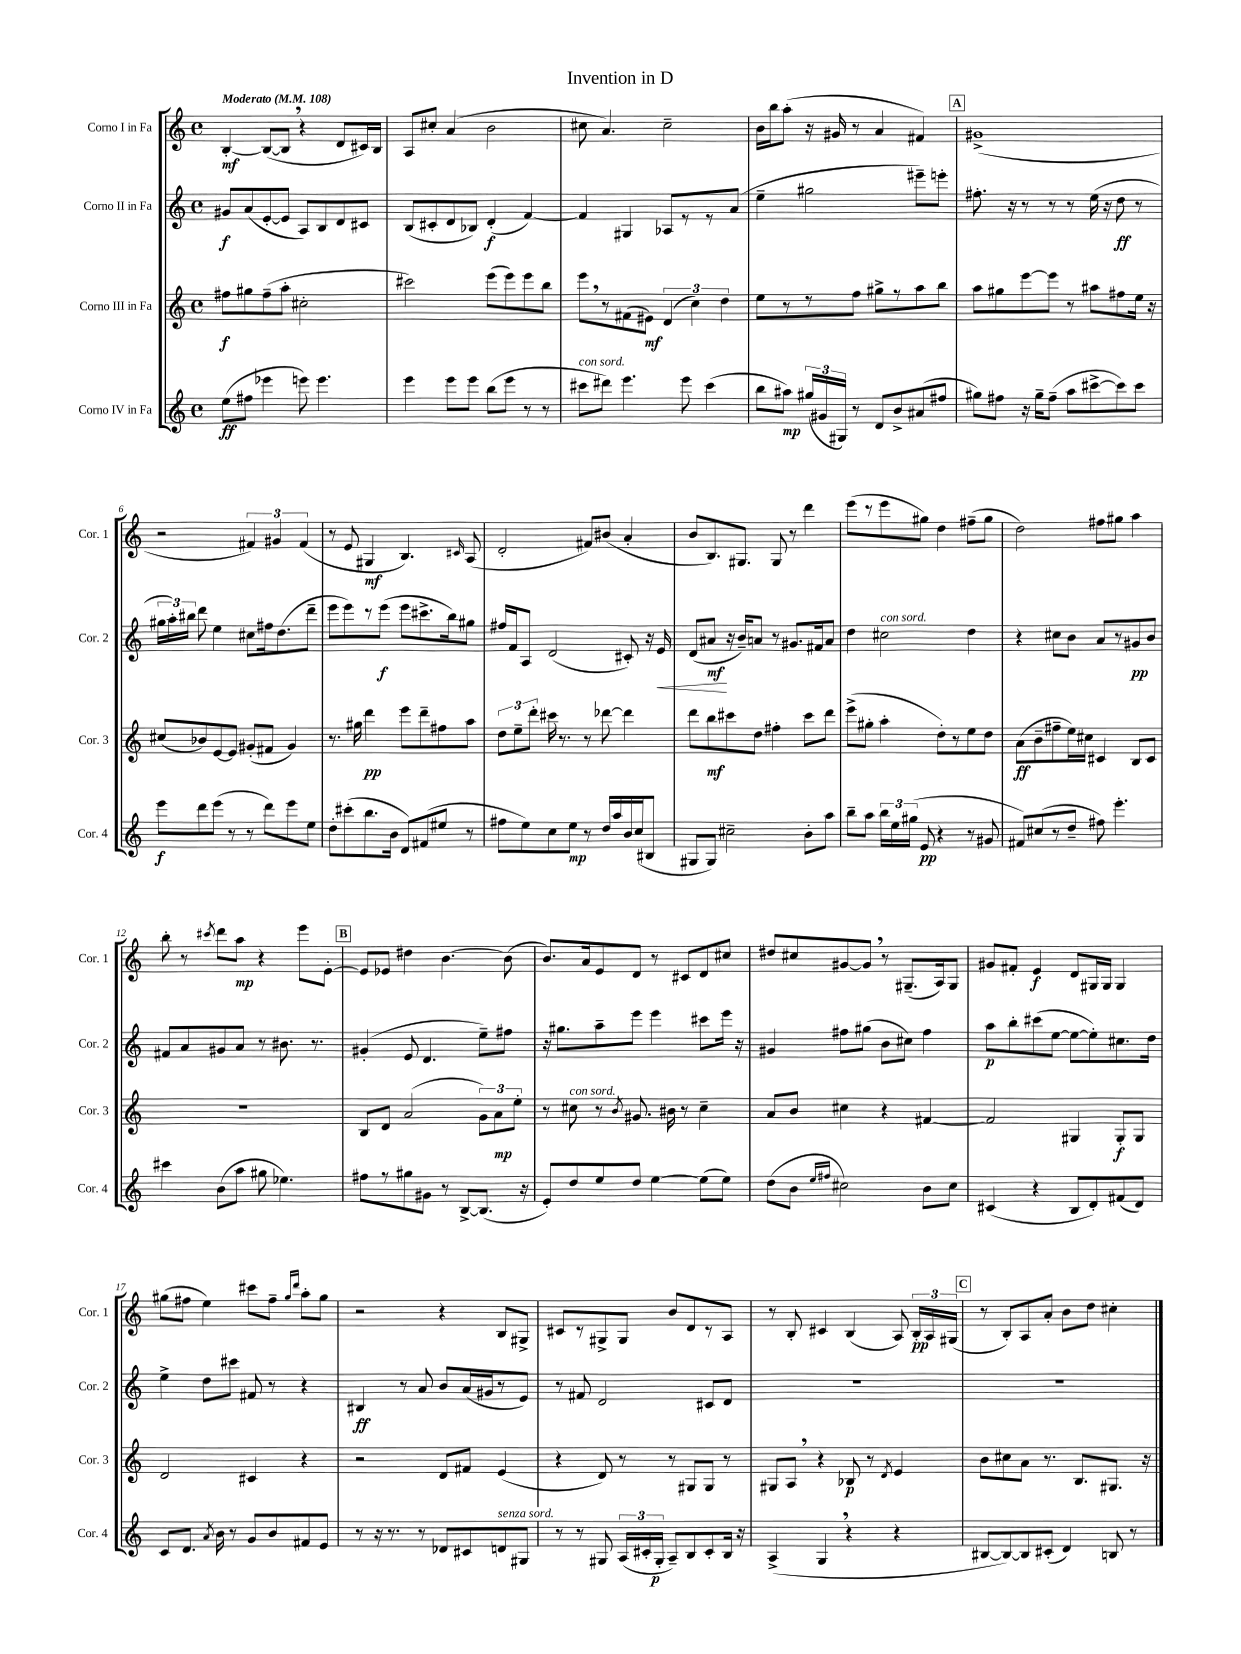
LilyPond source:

\header { title = "Invention in D" }
<<
\new StaffGroup <<
\new Staff = "s0" \with { instrumentName = "Corno I in Fa" shortInstrumentName = "Cor. 1" } {
    \clef treble \key c \major \defaultTimeSignature \time 4/4 \tempo "Moderato" 4 = 108
    \autoBeamOff b4~-.\mf b8[~( b8] \breathe r4 d'8[ cis'16) b16] |
    a8[ cis''8]-. a'4( b'2 |
    cis''8 a'4.) cis''2-- |
    b'16[ b''16 a''8]-.( r16 gis'16 r8 a'4 fis'4) |
    \mark \markup { \box "A" } gis'1->( |
    r2 \tuplet 3/2 { fis'4) gis'4 fis'4( } |
    r8 e'8 gis4\mf b4.) \grace { cis'16 } a8( |
    d'2-. fis'8[) bis'8]( a'4-. |
    b'8[ b8.) gis8.] gis8 r8 d'''4 |
    e'''8[( r8 e'''8 gis''8]) d''4 fis''8[--( gis''8] |
    d''2) fis''8[ gis''8] a''4 |
    b''8-. r8 \acciaccatura { cis'''8 } d'''8[ a''8]\mp r4 e'''8[ e'8]~-. |
    \mark \markup { \box "B" } e'8[ ees'8] dis''4 b'4.~ b'8( |
    b'8.[) a'16 e'8 d'8] r8 cis'8[ d'8 cis''8] |
    dis''8[ cis''8 gis'8~ gis'8] \breathe r8 gis8.[--( a16) gis8] |
    gis'8[ fis'8]-. e'4\f d'8[ gis16 gis16] gis4 |
    gis''8[( fis''8] e''4) cis'''8[ fis''8]-- \grace { gis''16[ d'''16] } a''8[-. gis''8] |
    r2 r4 b8[ gis8]-> |
    cis'8[ r8 gis8-> gis8] b'8[ d'8 r8 a8] |
    r8 b8-. cis'4 b4( a8) \tuplet 3/2 { b16[-.\pp a16 gis16]( } |
    \mark \markup { \box "C" } r8 b8[-.) a8 a'8]-. b'8[ d''8] cis''4-. \bar "|." |
}
\new Staff = "s1" \with { instrumentName = "Corno II in Fa" shortInstrumentName = "Cor. 2" } {
    \clef treble \key c \major \defaultTimeSignature \time 4/4
    \autoBeamOff gis'8[\f a'8( e'8~-. e'8] a8[) b8 d'8 cis'8] |
    b8[( cis'8-. d'8 bes8]) d'4-.\f( f'4~) |
    f'4 gis4 aes8[ r8 r8 a'8]( |
    e''4-- gis''2 eis'''8[--) e'''8]-. |
    \mark \markup { \box "A" } fis''8.-. r16 r8 r8 r8 e''16( r16 d''8\ff r8 |
    \tuplet 3/2 { gis''16[ a''16-.) bis''16] } d'''8 e''4 cis''8[ fis''16 d''8.( d'''8]-- |
    e'''8[ e'''8) r8 e'''8]\f( e'''8[ cis'''8.-> b''16) gis''8] |
    fis''16[ f'16 a8] d'2( cis'8-.) r16 e'16\< |
    d'8[( ais'8]\mf\! r16 b'16[--) a'8] r8 gis'8.[ fis'16 a'8] |
    d''4 cis''2^\markup { \italic "con sord." } d''4 |
    r4 cis''8[ b'8] a'8[ r8 gis'8\pp b'8] |
    fis'8[ a'8 gis'8 a'8] r8 bis'8. r8. |
    \mark \markup { \box "B" } gis'4-.( e'8 d'4. e''8[--) fis''8] |
    r16 gis''8.[ a''8-- e'''8] e'''4 cis'''8[ e'''16] r16 |
    gis'4 fis''8[ gis''8]( b'8[ cis''8]) fis''4 |
    a''8[\p b''8-. cis'''8( e''8]~ e''8[~ e''8-.) cis''8. d''16] |
    e''4-> d''8[ cis'''8] fis'8 r8 r4 |
    bis4\ff r8 a'8 b'8[ a'16( gis'16 r8 e'8]) |
    r8 fis'8 d'2 cis'8[ d'8] |
    R1 |
    \mark \markup { \box "C" } R1 \bar "|." |
}
\new Staff = "s2" \with { instrumentName = "Corno III in Fa" shortInstrumentName = "Cor. 3" } {
    \clef treble \key c \major \defaultTimeSignature \time 4/4
    \autoBeamOff fis''8[\f gis''8 fis''8--( a''8]-. cis''2-. |
    cis'''2) e'''8[( e'''8) e'''8 b''8] |
    e'''8[ \breathe r8 fis'8( eis'8]\mf) \tuplet 3/2 { d'4( c''4) d''4 } |
    e''8[ r8 r8 f''8] gis''8[-> r8 a''8 b''8] |
    \mark \markup { \box "A" } a''8[ gis''8 e'''8~ e'''8] r8 ais''8[ fis''8 e''16] r16 |
    cis''8[( bes'8) e'8~ e'8] gis'8[-.( fis'8] gis'4) |
    r8. gis''16 d'''4\pp e'''8[ d'''8-- fis''8 a''8] |
    \tuplet 3/2 { d''8[ e''8-- d'''8]-. } cis'''16 r8. r8 des'''8~ des'''4 |
    d'''8[ b''8\mf cis'''8 d''8] fis''4-. cis'''8[ d'''8] |
    e'''8[->( gis''8]-. a''4-. d''8[-.) r8 e''8 d''8] |
    a'8[\ff( b'8-- fis''8-- e''16) cis''16] cis'4 b8[ cis'8] |
    r1 |
    \mark \markup { \box "B" } b8[ d'8] a'2( \tuplet 3/2 { g'8[) a'8\mp e''8]-. } |
    r8 cis''8^\markup { \italic "con sord." } r8 \acciaccatura { b'8 } gis'8. bis'16 r8 cis''4-- |
    a'8[ b'8] cis''4 r4 fis'4~ |
    fis'2 gis4 gis8[-.\f gis8] |
    d'2 cis'4 r4 |
    r2 d'8[ fis'8] e'4( |
    r4 d'8) r8 r8 gis8[ gis8] r8 |
    gis8[ a8] \breathe r4 bes8\p r8 \acciaccatura { d'8 } e'4 |
    \mark \markup { \box "C" } b'8[ cis''8 a'8] r8. b8.[ gis8.] r16 \bar "|." |
}
\new Staff = "s3" \with { instrumentName = "Corno IV in Fa" shortInstrumentName = "Cor. 4" } {
    \clef treble \key c \major \defaultTimeSignature \time 4/4
    \autoBeamOff e''8[\ff( fis''8] ees'''4 e'''8) e'''4. |
    e'''4 e'''8[ e'''8] b''8[( e'''8] r8 r8 |
    cis'''8[^\markup { \italic "con sord." } dis'''8]) e'''4. e'''8 cis'''4( |
    b''8[ ais''8]\mp) \tuplet 3/2 { gis''16[( gis'16 gis16]) } r8 d'8[ b'8-> ais'8( fis''8] |
    \mark \markup { \box "A" } gis''8[) fis''8] r16 gis''16[-- fis''8]--( a''8[ cis'''8~-> cis'''8) cis'''8] |
    e'''8[\f d'''8 e'''8]( r8 r8 d'''8[) e'''8 e''8] |
    d''8[-. cis'''8-.( b''8. b'16] d'8[) fis'8( eis''8] r8 |
    fis''8[ e''8) c''8 e''8]\mp r8 d''16[ a''16 b'16 c''16( bis8] |
    gis8[ gis8]) cis''2-- b'8[-. a''8] |
    b''8[-- a''8] \tuplet 3/2 { b''16[ e''16 gis''16]( } e'8\pp r4 r8 gis'8 |
    fis'8[) cis''8( r8 d''8]-- fis''8) e'''4.-. |
    cis'''4 b'8[( a''8] gis''8 ees''4.) |
    \mark \markup { \box "B" } fis''8[ r8 gis''8 gis'8] r8 b8[~-> b8.]( r16 |
    e'8[-.) d''8 e''8 d''8] e''4~ e''8[( e''8]) |
    d''8[( b'8] \grace { e''16[ fis''16] } cis''2) b'8[ cis''8] |
    cis'4( r4 b8[ d'8-.) fis'8( d'8]) |
    c'8[ d'8.] \acciaccatura { a'8 } b'16 r8 g'8[ b'8 fis'8 e'8] |
    r8 r16 r8. r8 des'8[ cis'8 d'8^\markup { \italic "senza sord." } gis8] |
    r8 r8 gis8 \tuplet 3/2 { a16[( cis'16-. gis16]-.\p } a8[--) b8 cis'8-. b16] r16 |
    a4->( g4 \breathe r4 r4 |
    \mark \markup { \box "C" } bis8[~ bis8~) bis8 cis'8]-.( d'4) b8 r8 \bar "|." |
}
>>
>>
